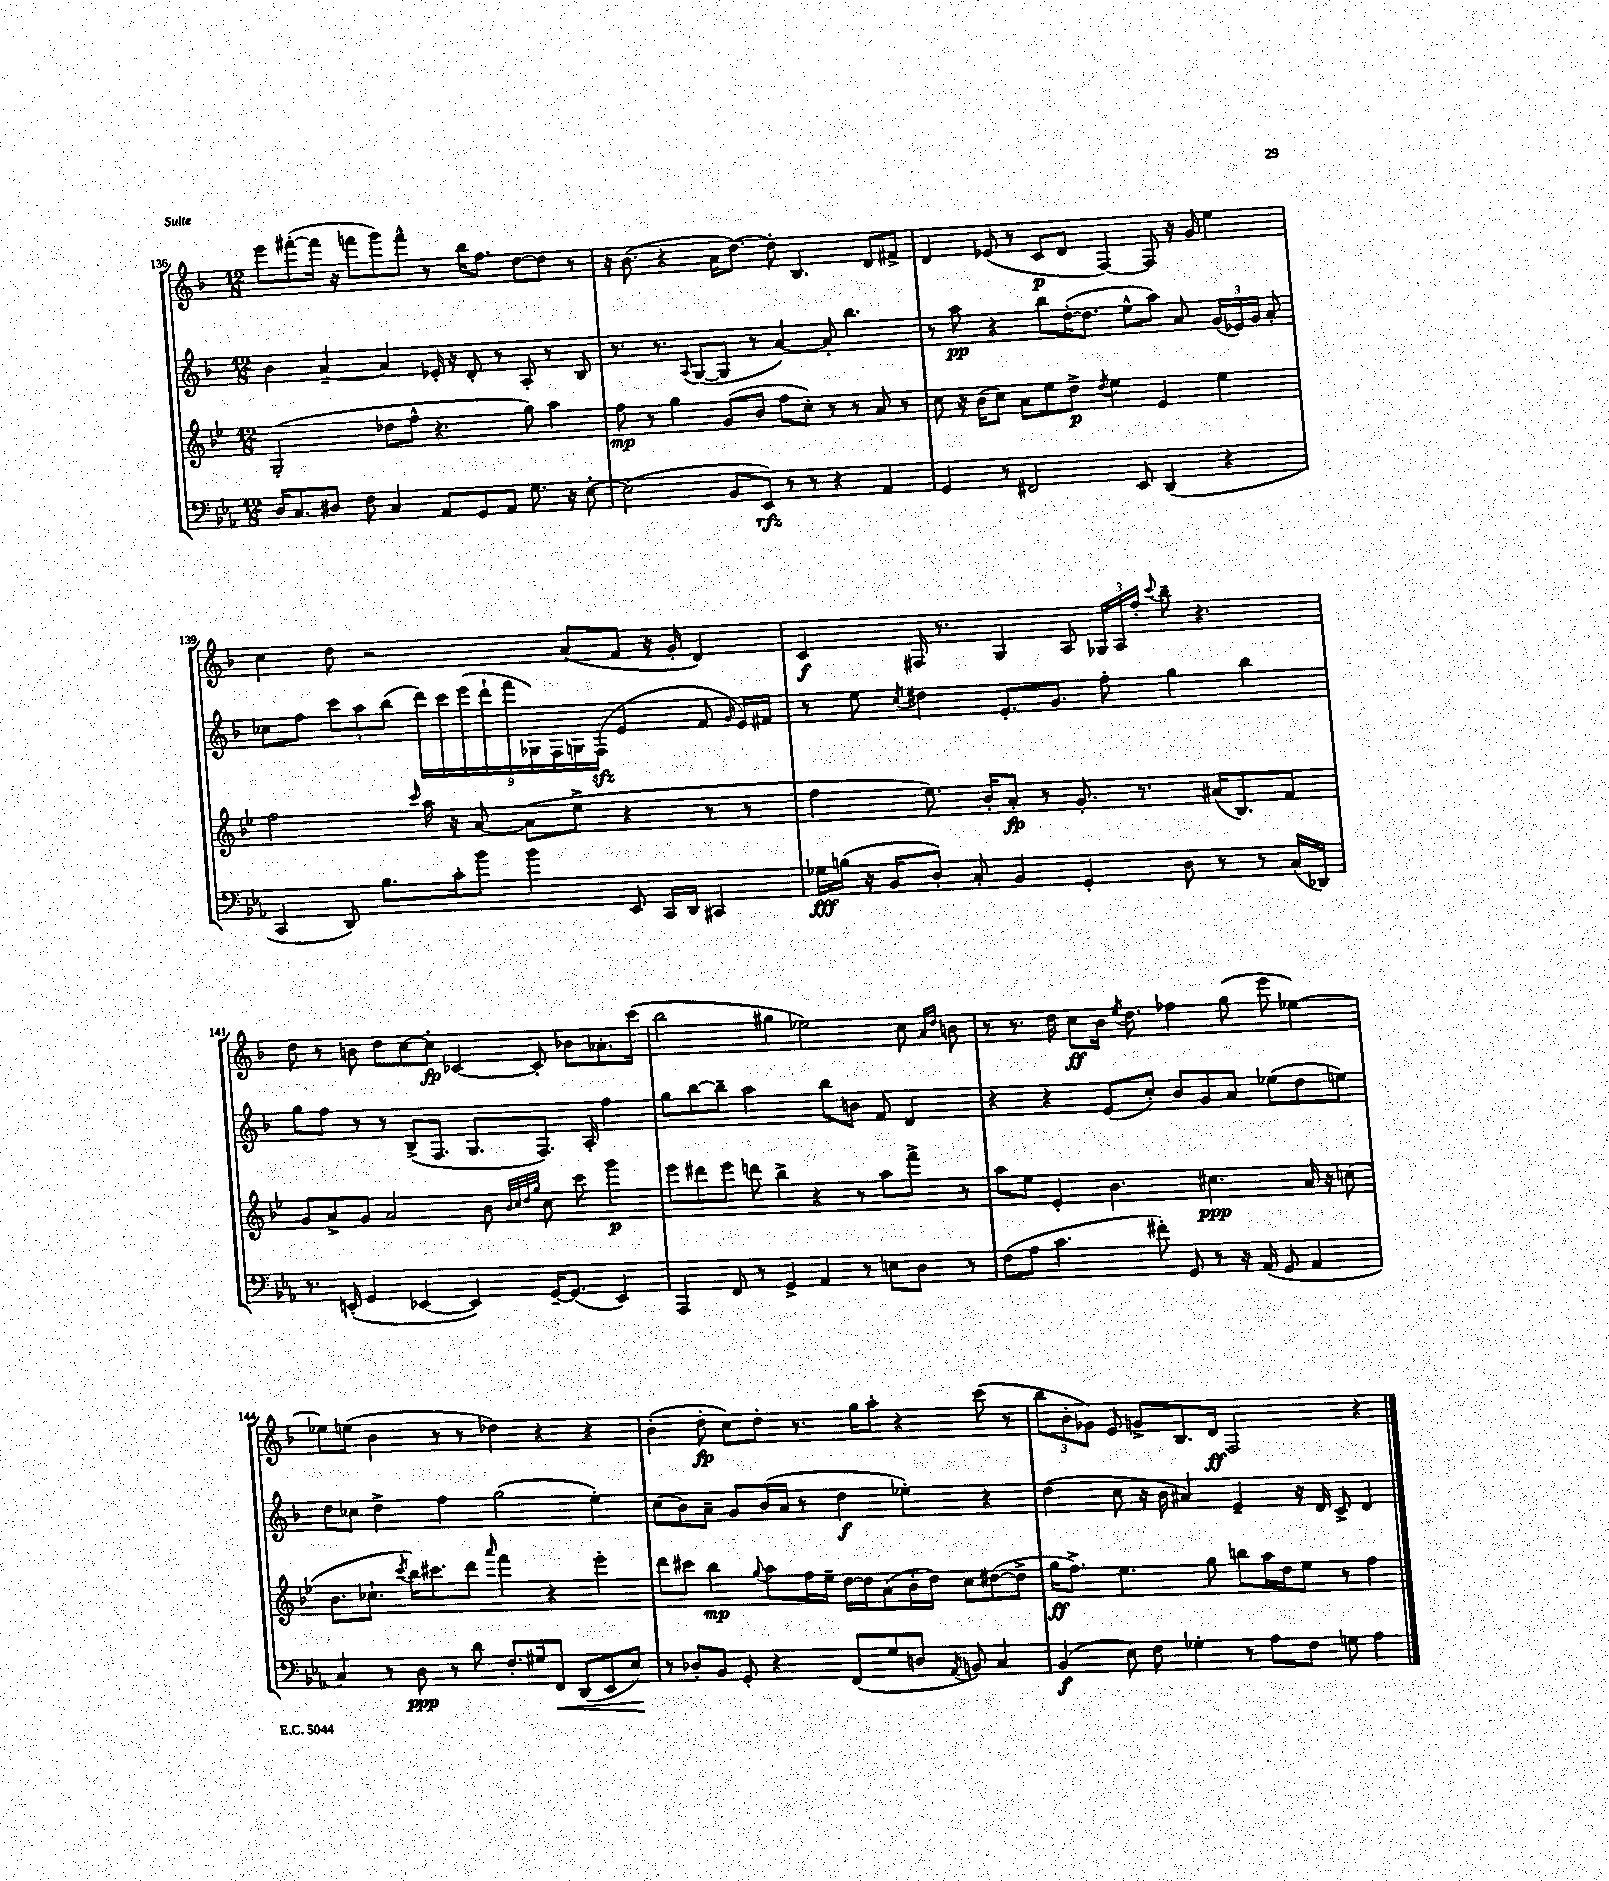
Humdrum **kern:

**kern	**kern	**kern	**kern
*staff4	*staff3	*staff2	*staff1
*clefF4	*clefG2	*clefG2	*clefG2
*k[b-e-a-]	*k[b-e-]	*k[b-]	*k[b-]
*M12/8	*M12/8	*M12/8	*M12/8
16D	(2G'	4b-	8eee
8.C	.	.	.
.	.	.	([8fff#'
8D#	.	[4a~	16fff#]
.	.	.	16r
8F	.	.	8fff
4C	8dd-	4a]	8ggg)
.	8ff^^	.	8fff^^
8AA-	4.r	16e-'	8r
.	.	16r	.
8GG	.	8d'	16bb-
.	.	.	8.ff
8AA-	.	8r	.
8.G	8gg)	8A'	[8dd
.	4aa	8r	8dd]
16r	.	.	.
[8E-'	.	8B-	8r
=	=	=	=
(2E-]	8ff	8.r	16r
.	.	.	(8.b-
.	8r	.	.
.	.	8.r	.
.	4gg	.	4r
.	.	8qqA	.
.	.	([8G	.
8BB-	(8g	8G]	16a
.	.	.	[8.dd)
8EE-)	8b-	8r	.
8r	8ff	[4a)	8dd']
8r	8cc')	.	4.B-
4r	8r	8a']	.
.	8r	4.bb-	.
4AA-	8a	.	8d
.	8r	.	8f#^
=	=	=	=
4GG	8cc	8r	4d
.	16r	8aa	.
.	(16b-	.	.
8r	8cc)	4r	(8e-
2FF#	8a	.	8r
.	8ee-	8bb-	8c
.	8dd^	([16dd'	8d
.	.	8.dd]	.
.	8qdd	.	.
.	4ee-	.	[4F)
8EE-	.	8ee^^	.
(4DD	4e-	8aa)	8F]
.	.	8a	16r
.	.	.	16g
4r	4ee-	(24g	4ee
.	.	24e-)	.
.	.	24g	.
.	.	8a'	.
=	=	=	=
4CC	2ff	8cc-	4cc
.	.	8ff	.
8DD)	.	12ccc	8dd
.	.	12aa	.
8.B-	.	.	2r
.	.	(12bb-	.
.	16qqccc	.	.
.	16aa	18ddd)	.
.	.	18ccc	.
16c'	16r	.	.
.	.	(18eee	.
8b-	[8a	.	.
.	.	18ddd`	.
.	.	18fff	.
4b-	(8a]	.	.
.	.	18G-)	.
.	.	18F	.
.	8ee-^	.	(8a
.	.	18G	.
.	.	(18F'	.
8EE-	4r	4e	8f
16CC	.	.	16r
16DD	.	.	16g'
4CC#	8r	8f	4d)
.	.	16qqg	.
.	8r	16e)	.
.	.	16f#	.
=	=	=	=
16G-	4ff	8r	4c
(16B	.	.	.
16r	.	8ee	.
16BB-	.	.	.
.	.	8qcc	.
8D')	8.ee-)	4dd#	16F#
.	.	.	8.r
8C'	.	.	.
.	16b-'	.	.
4BB-	8a'	8.e'	4G
.	8r	.	.
.	.	8.g	.
4GG'	8.g'	.	8A
.	.	8ff'	24G-
.	.	.	24A
.	8.r	.	.
.	.	.	24ff'
.	.	.	8qqccc
8D	.	4gg	8bb-~
8r	(16a#	.	4.r
.	8.B-)	.	.
8r	.	4bb-	.
(16C	8f	.	.
16DD-)	.	.	.
=	=	=	=
8.r	8g	8gg	8dd
.	8a^	8ff	8r
(16EE'	.	.	.
4GG	8g	8r	8b
.	2a	8r	8dd
[4EE-	.	(8B-^	[8cc
.	.	8.F	8cc']
4EE-])	.	.	[4c-
.	.	8.G	.
.	8b-	.	.
.	32qqb-	.	.
.	32qqcc	.	.
.	32qqdd	.	.
.	32qqgg	.	.
[16GG~	8cc	8.F)	8c-']
(8.GG]	.	.	.
.	8ccc	.	8b-
.	.	16A'	.
4EE-)	4ggg	4ff	8.a-'
.	.	.	(16ccc
=	=	=	=
4AAA-	8eee-	8gg	2bb-
.	8ddd#	[8bb-	.
8FF	8eee-	8bb-~]	.
8r	8ddd	2aa	.
4GG^	4bb-^	.	4gg#
4AA-	4r	.	2ee-)
.	.	8bb-	.
8r	8r	8b	.
8E	8aa	8f	.
8D	8fff^	4d	8cc
.	.	.	16qqa
.	.	.	16qqdd
8r	8r	.	8b
=	=	=	=
(8F	8aa	4r	8r
8A-	8ee-	.	8.r
4.c	4e-'	4r	.
.	.	.	16dd
.	.	.	8cc
.	4.b-	(8e	16b-
.	.	.	8qee
.	.	.	8.dd
8f#')	.	8cc')	.
8GG	.	8b-	4ff-
8r	4.cc#	8g	.
16r	.	8a	(8gg
(16AA-	.	.	.
8GG	.	(8ee-	8eee
4AA-	16a	8dd	[4ee-)
.	16r	.	.
.	(8cc	8ee)	.
=	=	=	=
4C)	8.b-	8dd	8ee-]
.	.	8cc-	(8ee
.	8.cc-`	.	.
8r	.	4dd^	4b-
.	8qccc	.	.
8D	16bb-)	.	.
.	8.ccc#	.	.
8r	.	4ff	8r
8d	8ddd	.	8r
.	16qqaaa	.	.
8.F'	4fff	(2gg	4dd-)
16G#	.	.	.
8FF	4r	.	4r
(8DD	.	.	.
8EE-	4eee-'	4ee')	4r
8E-)	.	.	.
=	=	=	=
8r	8ddd	(8cc	(4b-'
8D-'	8ccc#	8b-)	.
8BB-	4bb-	8a~	8dd'
8GG'	.	8g	8cc)
.	8qqgg	.	.
4r	8aa	(16b-	8dd'
.	.	16a	.
.	16ff	8r	8.r
.	16ee-~	.	.
(8FF	[16dd	4dd	.
.	16dd]	.	16gg
8G	(8a	.	8aa'
8D	16b-'	4ee-')	4r
.	16dd)	.	.
8qAA-	.	.	.
8BB)	8cc	.	.
4C	([8dd#	4r	(8ccc
.	8dd#^]	.	8r
=	=	=	=
(4BB-	16gg	(4dd	12bb-
.	8.ff^)	.	.
.	.	.	12b-'
.	.	.	12g-)
8E-)	4.ee-	8cc	8e
8F	.	16r	8g^
.	.	16b-	.
4G-'	.	4a#)	8.B-
.	8gg	.	.
.	.	.	16d
8r	8bb	4e~	2F
8A-	16aa	.	.
.	16dd	.	.
8F	8ee-	16r	.
.	.	16d	.
8G	8r	8c^	.
4A-	4ff	4d	4r
==	==	==	==
*-	*-	*-	*-
